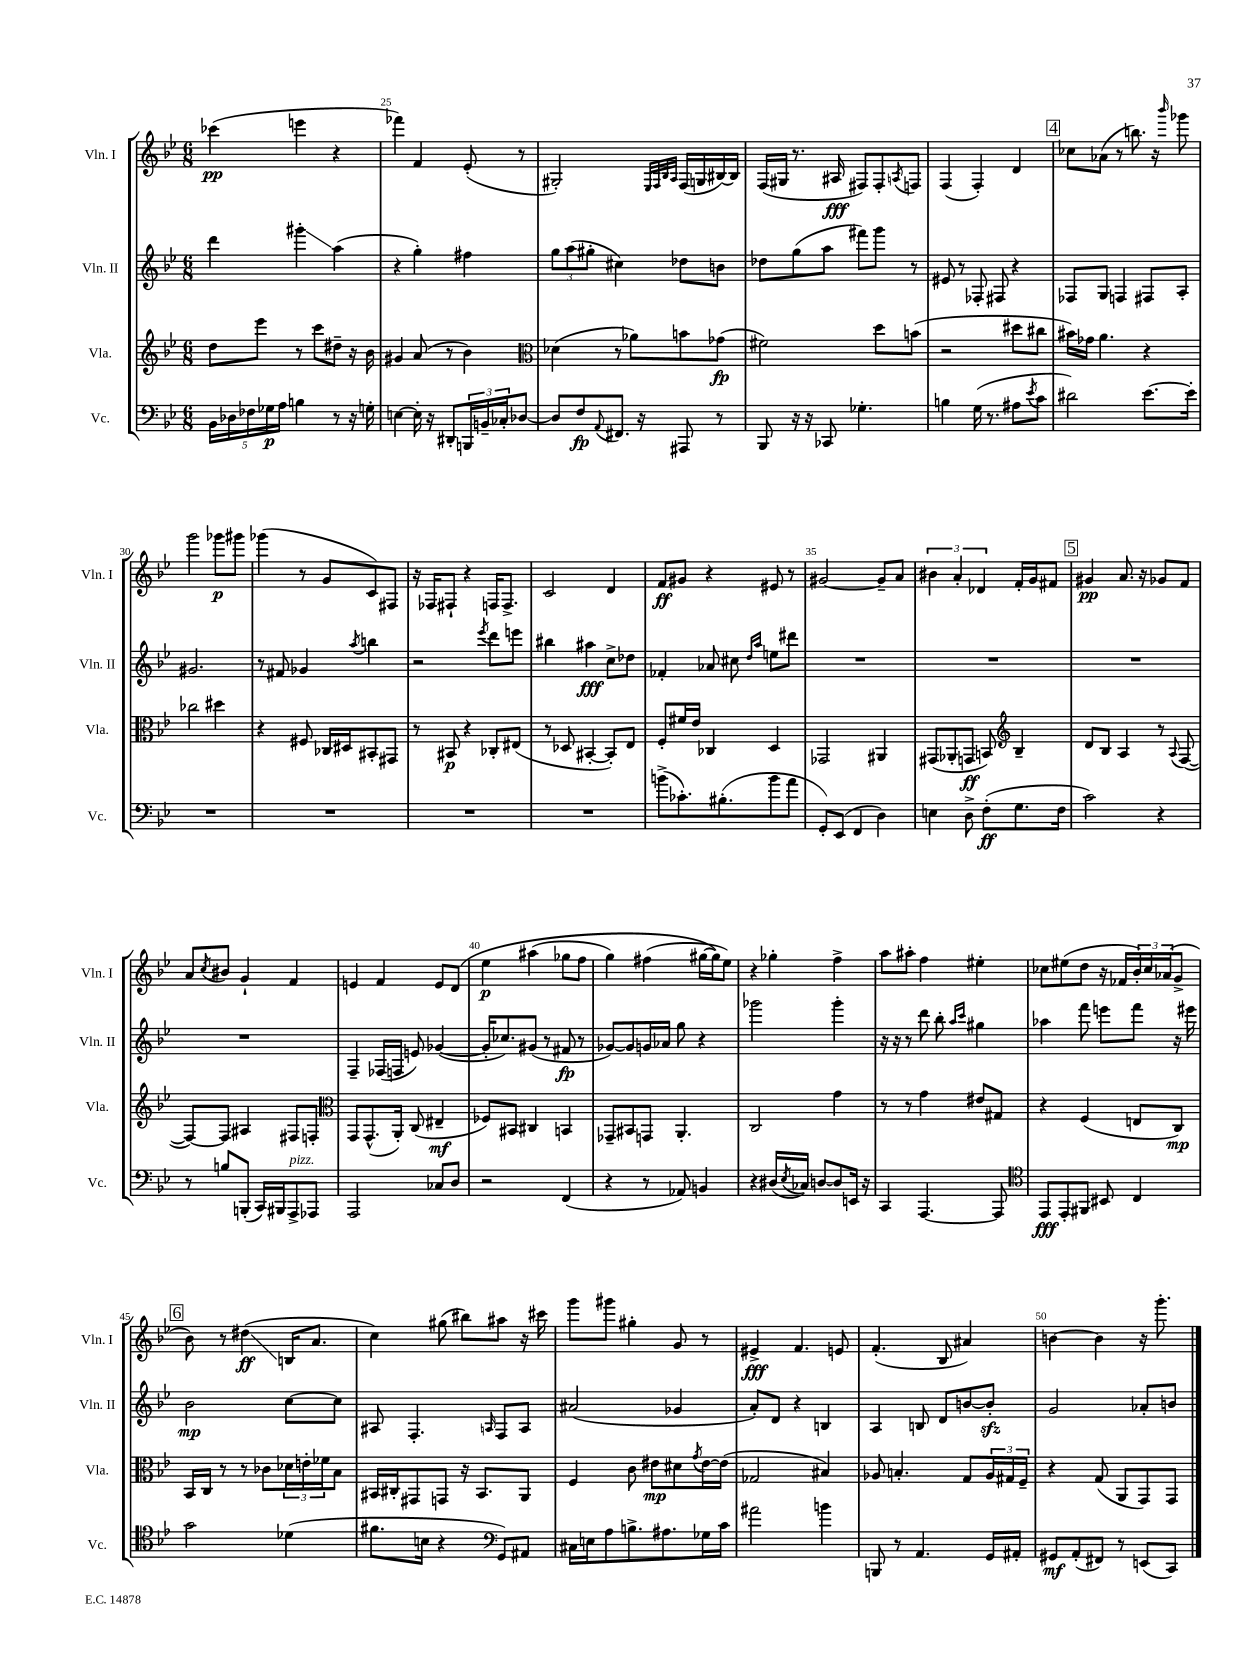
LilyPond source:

<<
\new StaffGroup <<
\new Staff = "s0" \with { instrumentName = "Vln. I" shortInstrumentName = "Vln. I" } {
    \clef treble \key bes \major \numericTimeSignature \time 6/8
    ces'''4\pp( e'''4 r4 |
    fes'''4) f'4 ees'8-.( r8 |
    gis2-.) \grace { ees32 f32 bes32 a32 } f16( g16 bis16~) bis16 |
    f16( gis16 r8. ais16\fff fis8) fis8-. \acciaccatura { a8 } f8 |
    f4( f4-.) d'4 |
    \mark \markup { \box "4" } ces''8 aes'8( r8 b''8.) r16 \grace { bes'''16 } ges'''8 |
    g'''2 ges'''8\p gis'''8 |
    ges'''4( r8 g'8 c'8) fis8 |
    r16 fes16 fis8-! r4 f16 f8.-> |
    c'2 d'4 |
    f'8\ff gis'8 r4 eis'8 r8 |
    gis'2~ gis'8-- a'8 |
    \tuplet 3/2 { bis'4 a'4-. des'4 } f'16-. g'16 fis'8 |
    \mark \markup { \box "5" } gis'4\pp a'8. r16 ges'8 f'8 |
    a'8 \acciaccatura { c''8 } bis'8 g'4-! f'4 |
    e'4 f'4 e'8 d'8\( |
    ees''4\p ais''4( ges''8 f''8 |
    g''4) fis''4( gis''16~ gis''16\) ees''8) |
    r4 ges''4-. f''4-> |
    a''8 ais''8-. f''4 eis''4-. |
    ces''8 eis''8( d''8 r16 fes'16 \tuplet 3/2 { bes'16-.) ces''16 aes'16( } g'8-> |
    \mark \markup { \box "6" } bes'8) r8 dis''4\glissando\ff( b16 a'8. |
    c''4) gis''8( bis''8) ais''8 r16 cis'''16 |
    g'''8 gis'''8 gis''4-. g'8 r8 |
    eis'4->\fff f'4. e'8 |
    f'4.-.( bes8 ais'4) |
    b'4~ b'4 r16 g'''8.-. \bar "|." |
}
\new Staff = "s1" \with { instrumentName = "Vln. II" shortInstrumentName = "Vln. II" } {
    \clef treble \key bes \major \numericTimeSignature \time 6/8
    d'''4 gis'''4-.\glissando a''4( |
    r4 g''4-.) fis''4 |
    \tuplet 3/2 { g''8 a''8( gis''8-. } cis''4) des''8 b'8 |
    des''8 g''8( a''8 fis'''8) g'''8 r8 |
    eis'8 r8 fes8-. fis8 r4 |
    \mark \markup { \box "4" } fes8 g8 f4 fis8 a8-. |
    gis'2. |
    r8 fis'8 ges'4 \acciaccatura { a''8 } b''4 |
    r2 \acciaccatura { ees'''8 } d'''8 e'''8 |
    bis''4 ais''4\fff c''8-> des''8 |
    fes'4-. aes'8 cis''8 \grace { d''16 a''16 } e''8 dis'''8 |
    R2. |
    R2. |
    \mark \markup { \box "5" } R2. |
    R2. |
    f4-- fes16( f16 e'8) ges'4~( |
    ges'16-. ces''8.) gis'8( r8 fis'8\fp r8 |
    ges'8~) ges'8 g'16 aes'16 g''8 r4 |
    ges'''2 ges'''4-. |
    r16 r16 r8 d'''8 bes''8-. \grace { a''16 c'''16 } gis''4 |
    aes''4 f'''8 e'''8 f'''8 r16 eis'''16 |
    \mark \markup { \box "6" } bes'2\mp c''8~ c''8 |
    ais8 f4.-. \grace { a16 } f8 a8 |
    ais'2( ges'4 |
    a'8-.) d'8 r4 b4 |
    a4 b8 d'8 b'8~ b'8-.\sfz |
    g'2 aes'8-. b'8 \bar "|." |
}
\new Staff = "s2" \with { instrumentName = "Vla." shortInstrumentName = "Vla." } {
    \clef treble \key bes \major \numericTimeSignature \time 6/8
    d''8 ees'''8 r8 c'''8 dis''8-- r16 bes'16 |
    gis'4 a'8( r8 bes'4) |
    \clef alto des'4( r8 aes'8) b'8 ges'8\fp( |
    fis'2) d''8 b'8( |
    r2 dis''8 cis''8 |
    \mark \markup { \box "4" } bis'16) ges'16 a'4. r4 |
    ces''2 dis''4 |
    r4 fis8 ces16 dis16 bis,8-. gis,8 |
    r8 bis,8\p r4 ces8-. eis8( |
    r8 des8 bis,4~-. bis,8-.) ees8 |
    f8-. fis'16 ees'16 ces4 d4 |
    ges,2 ais,4 |
    gis,8( aes,8-. g,8\ff b,8) \clef treble bes4-- |
    \mark \markup { \box "5" } d'8 bes8 a4 r8 \appoggiatura { a8 } f8~( |
    f8~) f8 ais4 fis8 f8-. |
    \clef alto g,8 g,8.-^( a,16-.) c8( eis4--\mf |
    fes8) bis,8 cis4 b,4 |
    ges,8-- bis,8 g,8 a,4.-. |
    c2 g'4 |
    r8 r8 g'4 eis'8 gis8 |
    r4 f4( e8 c8\mp) |
    \mark \markup { \box "6" } bes,16 c16 r8 r8 ces'8 \tuplet 3/2 { des'16 e'16-. fes'16 } bes8 |
    bis,16 cis16-. gis,8 g,8 r16 bis,8. a,8 |
    f4 c'8 eis'8\mp dis'8 \acciaccatura { g'8 } eis'16~ eis'16( |
    ges2 bis4) |
    aes8 b4.-. g8 \tuplet 3/2 { aes16 gis16 f16-- } |
    r4 g8( a,8 g,8) g,8 \bar "|." |
}
\new Staff = "s3" \with { instrumentName = "Vc." shortInstrumentName = "Vc." } {
    \clef bass \key bes \major \numericTimeSignature \time 6/8
    \tuplet 5/4 { bes,16 des16 fes16 ges16\p a16 } b4 r8 r16 g16-. |
    e4~ e16-. r16 dis,8-. \tuplet 3/2 { b,,16 b,16-- ces16-. } des8~ |
    des8 f8\fp \appoggiatura { a,8 } fis,8. r16 ais,,8 r8 |
    bes,,8 r16 r16 ces,8 ges4.-. |
    b4 g16( r8. ais8 \acciaccatura { ees'8 } c'8 |
    \mark \markup { \box "4" } dis'2) ees'8.~ ees'16-. |
    R2. |
    R2. |
    R2. |
    R2. |
    b'8->( ces'8.-.) bis8.-.( b'8 a'8 |
    g,8-.) ees,8( f,4 d4) |
    e4 d8-> f8-.\ff( g8. f16 |
    \mark \markup { \box "5" } c'2) r4 |
    r8 b8 b,,8-.( c,16) bis,,16 a,,8->^\markup { \italic "pizz." } aes,,8 |
    a,,2 ces8 d8 |
    r2 f,4( |
    r4 r8 aes,8) b,4 |
    r4 dis16( \acciaccatura { ees8 } ces16) d8~ d8 e,16 r16 |
    c,4 a,,4.~ a,,8 |
    \clef tenor ees,8\fff ees,8-. fis,8 bis,8 c4 |
    \mark \markup { \box "6" } g'2 des'4( |
    fis'8. b16 r4 \clef bass g,8) ais,8 |
    cis16 e16 a8 b8.-> ais8. ges16 c'16 |
    ais'2 b'4 |
    b,,8 r8 a,4. g,16 ais,16-. |
    gis,8\mf a,8-.( fis,8) r8 e,8( c,8) \bar "|." |
}
>>
>>
\layout { \context { \Score currentBarNumber = #24 \override BarNumber.break-visibility = ##(#f #t #t) barNumberVisibility = #(every-nth-bar-number-visible 5) } }
